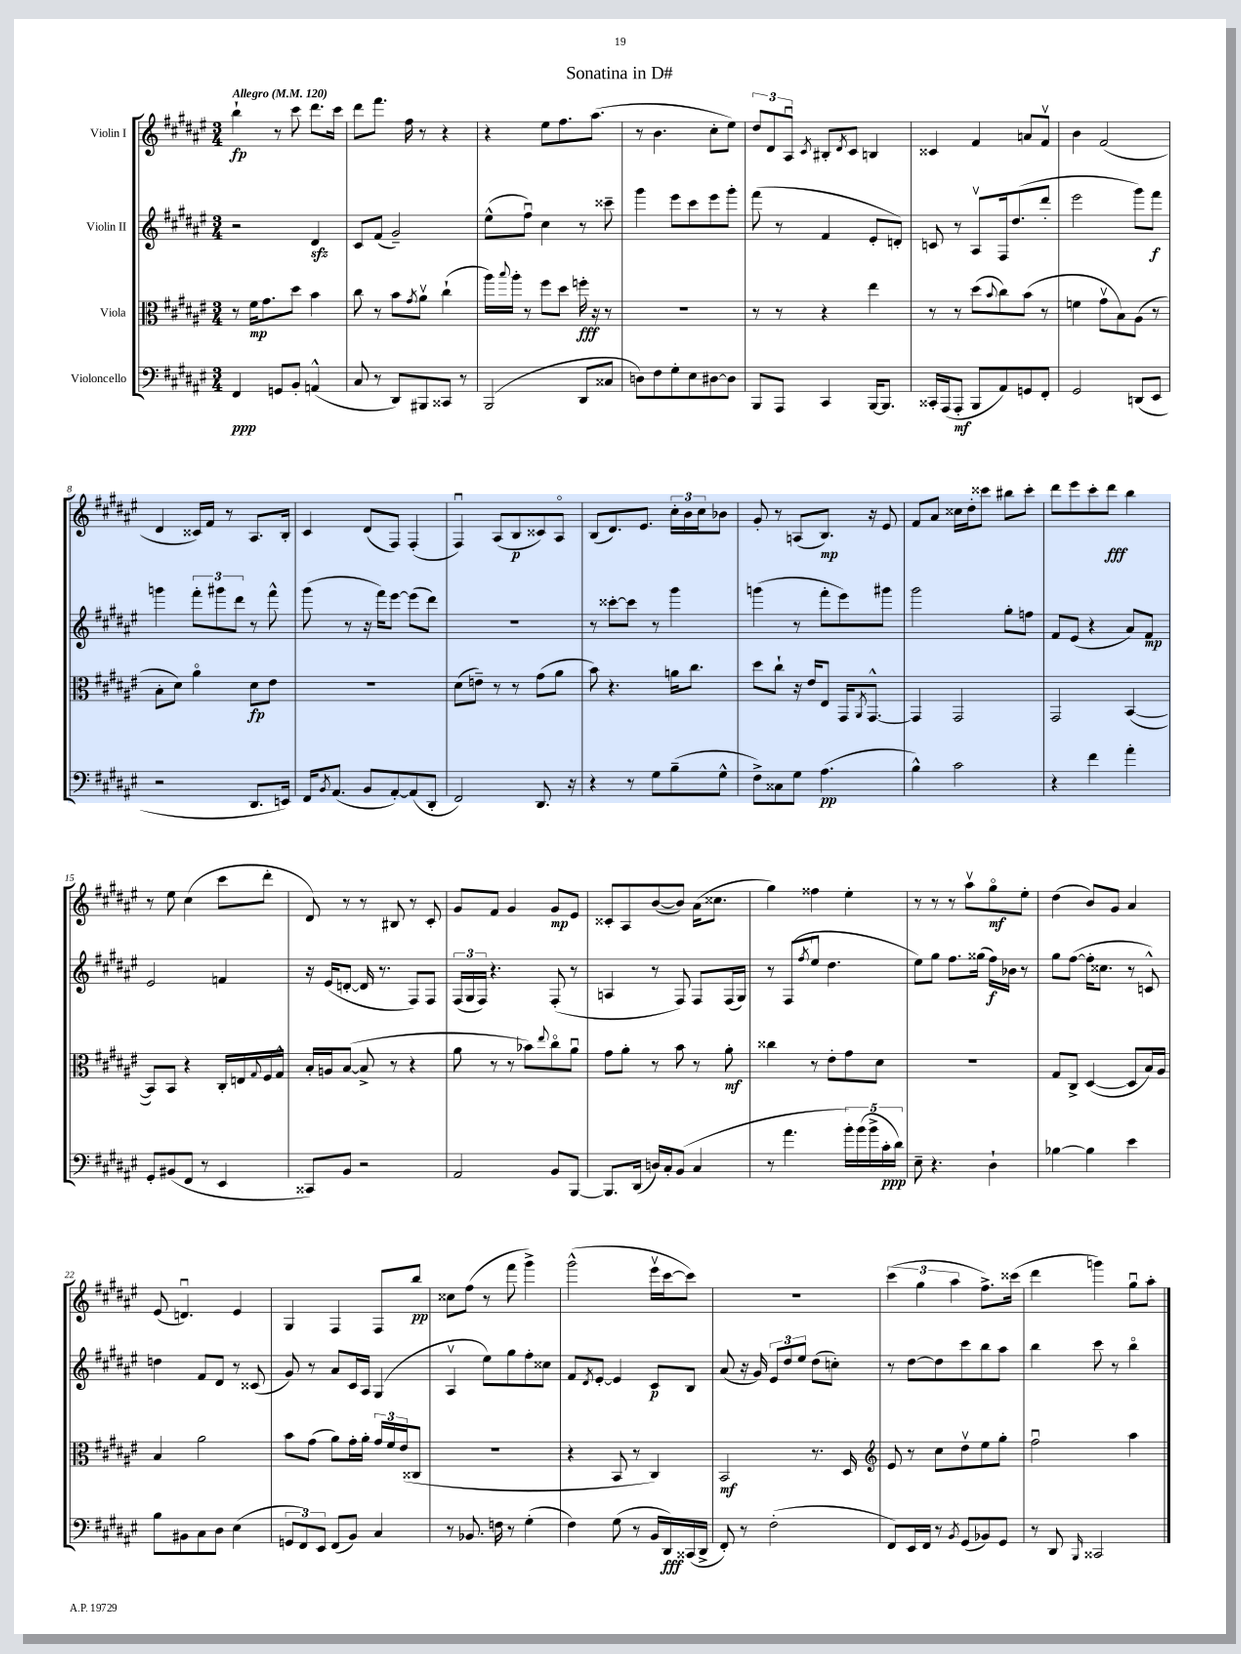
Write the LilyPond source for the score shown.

\header { title = "Sonatina in D#" }
<<
\new StaffGroup <<
\new Staff = "s0" \with { instrumentName = "Violin I" } {
    \clef treble \key fis \major \numericTimeSignature \time 3/4 \tempo "Allegro" 4 = 120
    b''4-!\fp r8 cis'''8 dis'''8. cis'''16 |
    dis'''8 fis'''8. fis''16 r8 r4 |
    r4 eis''8 fis''8. ais''8.( |
    r8 b'4. cis''8-. eis''8) |
    \tuplet 3/2 { dis''8 dis'8 ais8\downbow } \acciaccatura { cis'8 } bis8-. \acciaccatura { dis'8 } cis'8 b4 |
    cisis'4 fis'4 a'8 fis'8\upbow |
    b'4 fis'2( |
    dis'4 cisis'16) fis'16 r8 ais8. b16-. |
    cis'4 dis'8( fis8) fis4-.( |
    fis4\downbow) ais8( b8\p cisis'8) ais8\flageolet |
    b8( dis'8.) eis'8. \tuplet 3/2 { cis''16-. b'16 cis''16 } bes'8 |
    gis'8-. r8 a8( b8.\mp) r16 eis'8 |
    fis'8 ais'8 cisis''16 dis''16-. cisis'''8 bis''8 cisis'''8-. |
    dis'''8 eis'''8 cis'''8-. dis'''8\fff b''4 |
    r8 eis''8 cis''4( cis'''8 dis'''8-. |
    dis'8) r8 r8 bis8 r8 cis'8-. |
    gis'8 fis'8 gis'4 gis'8\mp eis'8 |
    cisis'8-. ais8 b'8~( b'8) ais'16( cisis''8. |
    gis''4) fisis''4 eis''4-. |
    r8 r8 r8 ais''8\upbow gis''8\flageolet\mf eis''8-. |
    dis''4( b'8) gis'8 ais'4 |
    eis'8( d'4.\downbow) eis'4 |
    gis4 fis4 fis8 b''8\pp |
    cisis''8 fis''8( r8 fis'''8 gis'''4->) |
    gis'''2-^( eis'''16\upbow cis'''16~ cis'''8) |
    R2. |
    \tuplet 3/2 { cis'''4( gis''4 ais''4 } fis''8.->) cisis'''16( |
    dis'''4 g'''4) gis''8\downbow ais''8-. \bar "|." |
}
\new Staff = "s1" \with { instrumentName = "Violin II" } {
    \clef treble \key fis \major \numericTimeSignature \time 3/4
    r2 dis'4\sfz |
    cis'8 fis'8( gis'2--) |
    eis''8-^( fis''8\downbow) cis''4 r8 cisis'''8-- |
    gis'''4 eis'''8 cis'''8 eis'''8 gis'''8-. |
    fis'''8( r8 fis'4 eis'8-. d'8-.) |
    c'8 r8 ais8\upbow fis16 dis''8.( dis'''8-. |
    eis'''2 gis'''8) fis'''8\f |
    g'''4 \tuplet 3/2 { fis'''8-. gis'''8 dis'''8 } r8 fis'''8-^ |
    gis'''8( r8 r16 fis'''16) eis'''8~ eis'''8( dis'''8) |
    R2. |
    r8 cisis'''8~-. cisis'''8 r8 gis'''4 |
    g'''4( r8 fis'''8-. eis'''8) gis'''8 |
    gis'''2 gis''8-. f''8 |
    fis'8 eis'8( r4 ais'8) fis'8\mp |
    eis'2 f'4 |
    r16 eis'16( d'8~-. d'16 r8. fis8) fis8 |
    \tuplet 3/2 { fis16( gis16 fis16) } r4. fis8-.( r8 |
    a4 r8 fis8) fis8 fis16( gis16) |
    r8 fis8( \acciaccatura { fis''8 } eis''8\downbow dis''4. |
    eis''8) gis''8 fis''8. gisis''16( fis''16\f) bes'16 r8 |
    gis''8 fis''8~( fis''16-. cisis''8. r8 c'8-^) |
    d''4 fis'8 dis'8 r8 cisis'8( |
    gis'8) r8 ais'8 cis'16 ais16 gis4( |
    ais4\upbow eis''8) gis''8 fis''8-. cisis''8 |
    fis'8 \acciaccatura { dis'8 } eis'8~-. eis'4 cis'8\p b8 |
    ais'8( r16 gis'16) \tuplet 3/2 { eis'8 dis''8 eis''8 } dis''8( c''8-.) |
    r8 dis''8~ dis''8 cis'''8 b''8 ais''8 |
    b''4 cis'''8 r8 b''4\flageolet \bar "|." |
}
\new Staff = "s2" \with { instrumentName = "Viola" } {
    \clef alto \key fis \major \numericTimeSignature \time 3/4
    r8 fis'16\mp gis'8. dis''8 b'4 |
    cis''8 r8 b'8 \acciaccatura { gis'8 } ais'8\upbow cis''4-!( |
    ais''16) \appoggiatura { b''8 } ais''16-. r8 fis''8 dis''8 f''16-.\fff r16 r8 |
    R2. |
    r8 r8 r4 eis''4 |
    r8 r8 dis''8( \appoggiatura { b'8 } cis''8) b'8( r8 |
    f'4 gis'8\upbow b8) ais8( r8 |
    b8-. dis'8) ais'4\flageolet dis'8\fp eis'8 |
    R2. |
    dis'8( e'8--) r8 r8 gis'8( ais'8 |
    b'8) r4. a'16 cis''8. |
    dis''8 cis''8-! r16 eis'16 eis8 gis,16 \acciaccatura { ais,8 } gis,8.~-^ |
    gis,4 gis,2 |
    gis,2 b,4~( |
    b,8) b,8 r4 cis16-. e16 \appoggiatura { gis8 } fis16 gis16-^ |
    b16-. a16 b8~( b8-> r8 r4 |
    ais'8 r8 r8 bes'8) \appoggiatura { eis''8 } cis''8\flageolet ais'8\downbow |
    gis'8 ais'8-. r8 b'8 r8 ais'8-.\mf |
    cisis''4 r8 eis'8-. gis'8 dis'8 |
    R2. |
    gis8 cis8-> dis4~( dis8 b16) ais16 |
    b4 ais'2 |
    b'8 gis'8( ais'8) gis'16-. ais'16-. \tuplet 3/2 { gis'16 fis'16 eis'16( } cisis8 |
    R2. |
    r4 b,8 r8 cis4) |
    b,2\mf r8. dis16 |
    \clef treble eis'8 r8 cis''8 dis''8\upbow eis''8 gis''8-. |
    fis''2\downbow ais''4 \bar "|." |
}
\new Staff = "s3" \with { instrumentName = "Violoncello" } {
    \clef bass \key fis \major \numericTimeSignature \time 3/4
    fis,4\ppp g,8 b,8-. a,4-^( |
    cis8 r8 dis,8) bis,,8 cisis,8 r8 |
    b,,2( dis,8 cisis8 |
    d8) fis8 gis8-. eis8 dis8~ dis8 |
    b,,8 ais,,8 cis,4 b,,16~ b,,8. |
    cisis,16-. ais,,16( ais,,8-.\mf b,,8 ais,8) g,8 fis,8-. |
    gis,2 d,8( eis,8 |
    r2 dis,8. e,16) |
    fis,16 \acciaccatura { b,8 } ais,8.( b,8 ais,8~-.) ais,8( dis,8-. |
    fis,2) dis,8. r16 |
    r4 r8 gis8 b8--( gis8-^ |
    fis8->) cisis8 gis8 ais4.\pp( |
    b4-^) cis'2 |
    r4 fis'4 ais'4-. |
    gis,8-. bis,8( fis,8 r8 eis,4 |
    cisis,8) b,8 r2 |
    ais,2 b,8 b,,8~ |
    b,,8. dis,16( d16) cis16-. b,8( cis4 |
    r8 ais'4. \tuplet 5/4 { b'16-.) b'16( b'16-> cis'16-.\ppp dis'16) } |
    eis8-- r4. dis4-! |
    bes4~ bes4 eis'4 |
    b8 bis,8 cis8 dis8 eis4( |
    \tuplet 3/2 { g,8 fis,8) eis,8 } fis,8( b,8) cis4 |
    r8 bes,8. f16 r8 gis4-.( |
    fis4) gis8( r8 b,16 dis,16\fff) cisis,16( dis,16-> |
    fis,8-.) r8 fis2-.( |
    fis,8) eis,16 fis,16 r8 \acciaccatura { b,8 } gis,8( bes,8) gis,8 |
    r8 dis,8 \grace { b,,16 } cisis,2 \bar "|." |
}
>>
>>
